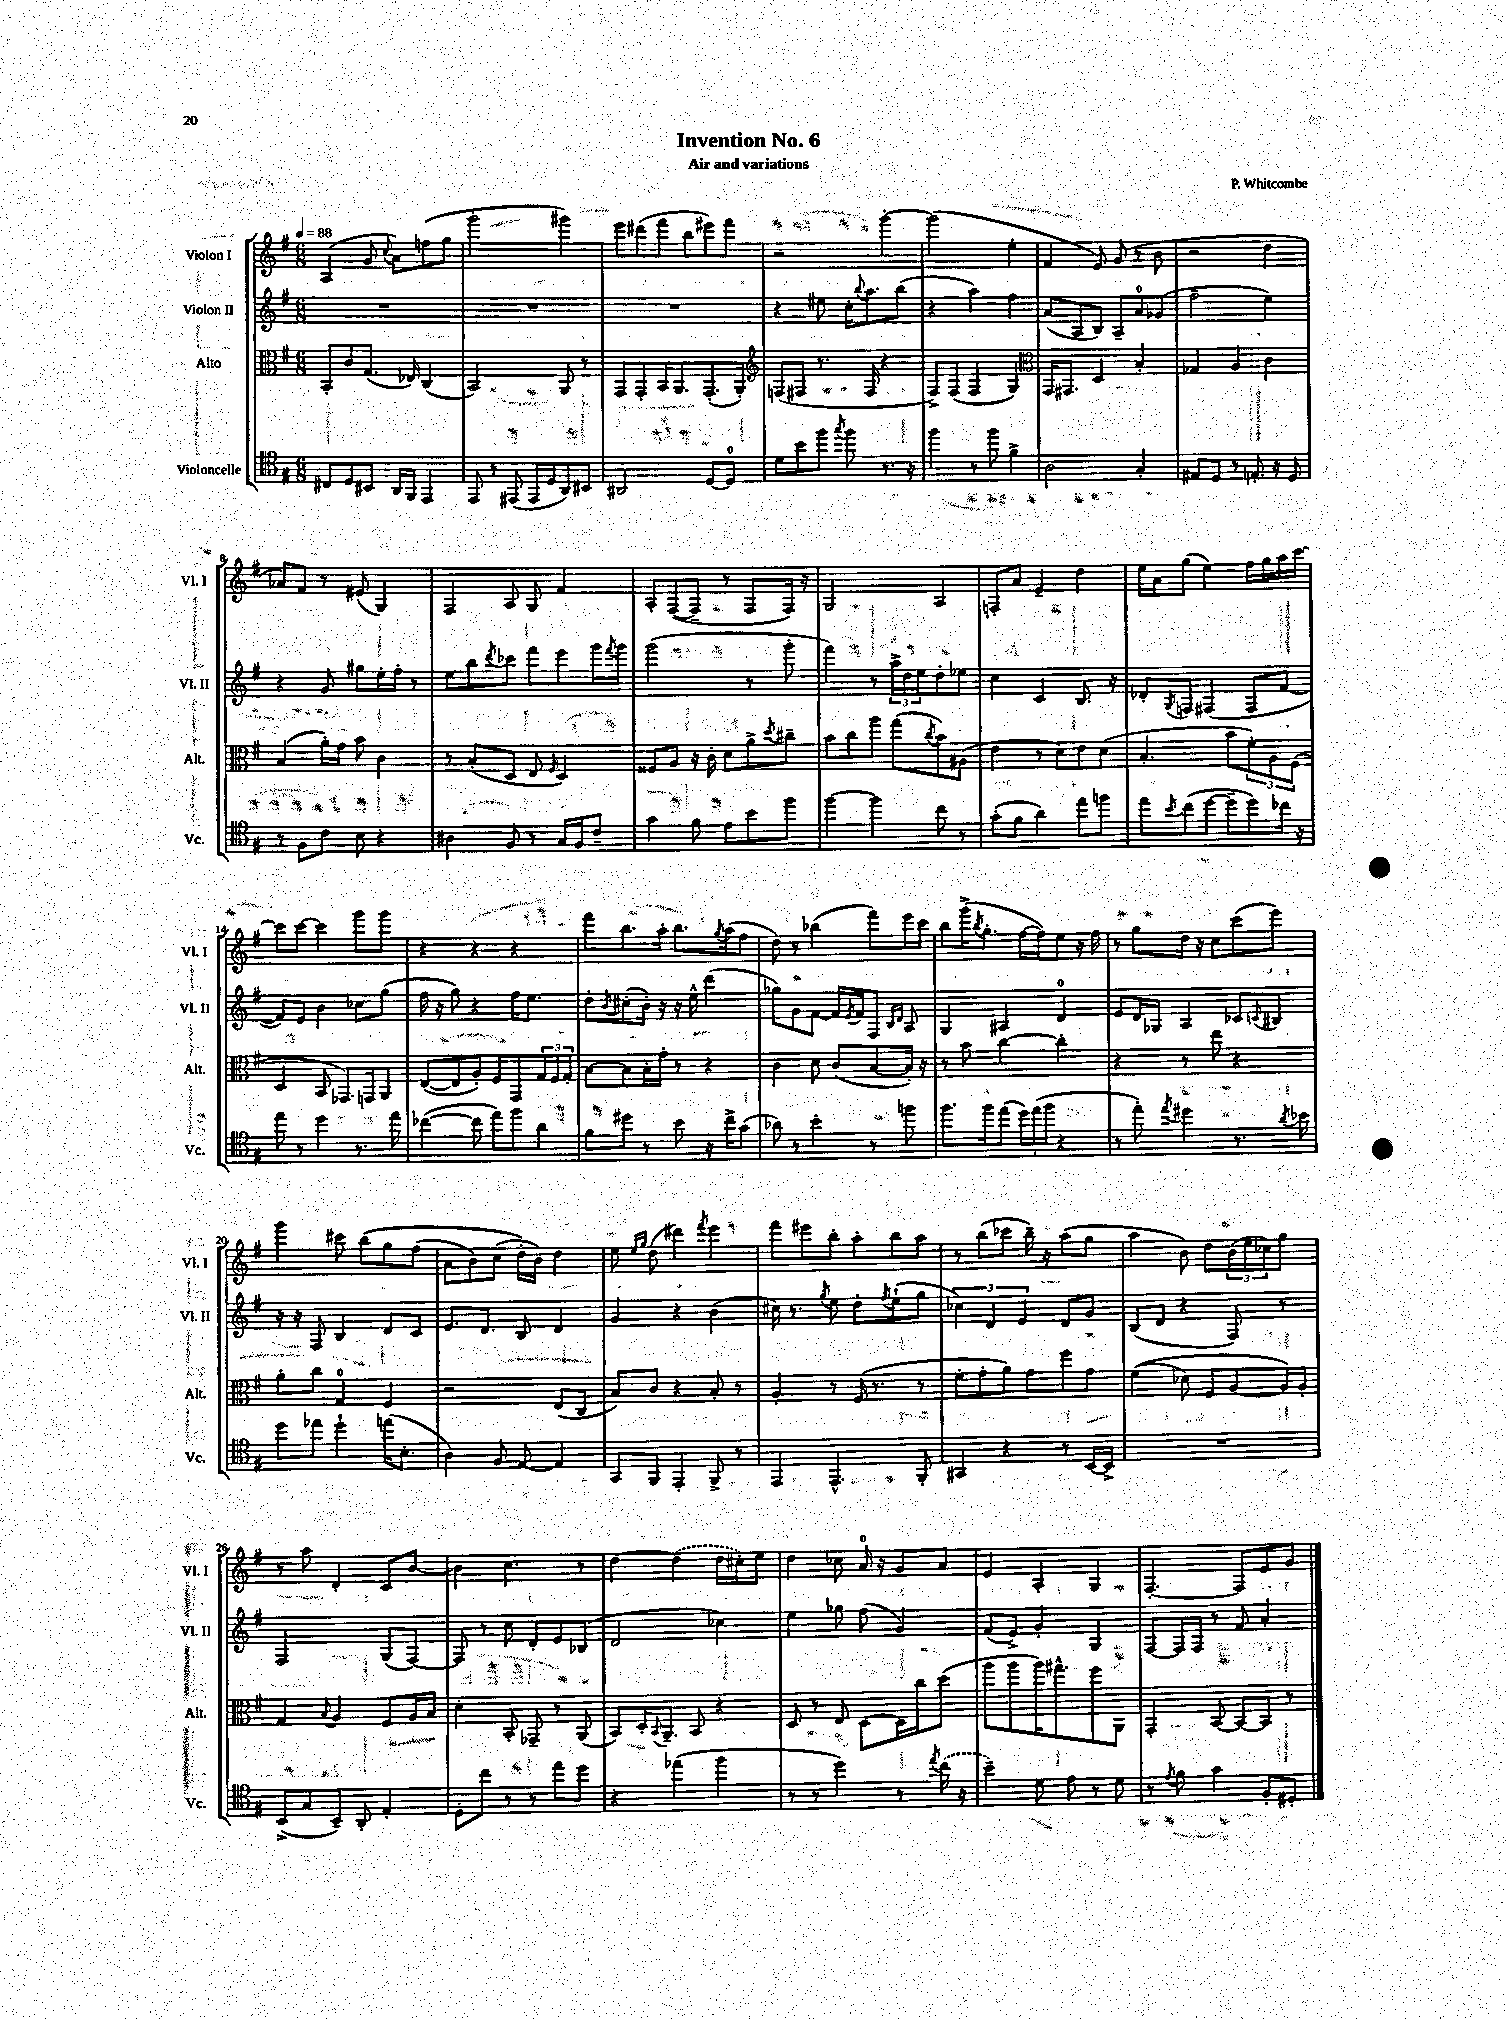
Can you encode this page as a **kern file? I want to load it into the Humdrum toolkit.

**kern	**kern	**kern	**kern
*staff4	*staff3	*staff2	*staff1
*clefC4	*clefC3	*clefG2	*clefG2
*k[f#]	*k[f#]	*k[f#]	*k[f#]
*M6/8	*M6/8	*M6/8	*M6/8
*MM88	*MM88	*MM88	*MM88
8C#	8BB'	2.r	(4A
8D	8c	.	.
8BB#	(8.G	.	8g
.	.	.	8qqcc
16AA	.	.	8a)
16FF#	16E-)	.	.
4EE	(4C	.	(8ff
.	.	.	8gg
=	=	=	=
8EE	2BB)	2.r	2ggg'
8r	.	.	.
(8EE#	.	.	.
16EE#	.	.	.
16D	.	.	.
8AA)	8AA	.	4ggg#)
8BB#	8r	.	.
=	=	=	=
2AA#	8GG	2.r	8eee
.	8GG'	.	(8ddd#
.	16BB	.	8fff#
.	8.AA	.	.
.	.	.	8bb
[8D	(8.GG'	.	8eee#)
8D]	.	.	8fff#
.	16AA')	.	.
=	=	=	=
*	*clefG2	*	*
8d	(8F	4r	2r
8b	8F#	.	.
8ff#	8.r	8ee#	.
8qgg	.	.	.
8ff#	.	16cc'	.
.	.	8qqbb	.
.	16F#	8.aa	.
8.r	4r	.	[4ggg'
.	.	(8bb	.
16r	.	.	.
=	=	=	=
4ff#	8F#^)	4r	(2ggg]
.	(8F#	.	.
8r	4F#	4aa)	.
8ff#	.	.	.
4f#^	4G)	4ff#	4ee'
=	=	=	=
*	*clefC3	*	*
2A	16GG	(8a	4f#
.	8.GG#	.	.
.	.	8A	.
.	4D	8B)	8e)
.	.	8A~	(8g
4G'	4B'	8a	8r
.	.	(8g-	8b
=	=	=	=
8E#	4G-	2ff#~	2r
8D	.	.	.
8r	4A	.	.
8.E'	.	.	.
.	4c	4ee)	4dd
16r	.	.	.
8D	.	.	.
=	=	=	=
8r	(4B	4r	8a-)
8F#	.	.	8f#
8c	16a')	8g	8r
.	16g	.	.
8B	8b	8gg#	(8e#
4r	4c	16ee'	4G)
.	.	16ff#'	.
.	.	8r	.
=	=	=	=
4A#	8r	8ee	4F#
.	(8B'	8bb	.
.	.	8qddd	.
8F#	8D	8ccc-	8A
8r	8E	8fff#	8G
.	16qqF#	.	.
16G	4D)	8eee	4f#
16F#	.	.	.
8c~	.	16ggg	.
.	.	8qfff#	.
.	.	16ggg	.
=	=	=	=
4g	8F##	(2ggg	8A'
.	8A	.	([8F#
8f#	16r	.	8F#~]
.	16c'	.	.
8e	8d	.	8r
8b	8a^	8r	8F#
.	8qdd	.	.
8ff#	8cc#~	8ggg'	16F#)
.	.	.	16r
=	=	=	=
[4ff#	8b	4fff#)	2G
.	8cc	.	.
4ff#]	8aa	8r	.
.	(8gg	24aa^	.
.	.	24dd	.
.	.	24ee	.
.	8qcc	.	.
8cc	8b)	8dd'	4A
8r	(8A#	8ee-	.
=	=	=	=
(8g'	4e	4cc	8F'
8f#	.	.	8a
4a)	8r	4c	4e~
.	8d)	.	.
8ee	8e	8.B	4dd
8ff	(8d	.	.
.	.	16r	.
=	=	=	=
8ee	4.B'	8d-'	16ee
.	.	.	16a
8qb	.	8qG	.
(8cc	.	8F	(8gg
[8dd	.	(4F#	4ee)
8dd~]	8b	.	.
8dd)	12f#')	8F#	16ff#
.	.	.	16gg
.	12A	.	.
16cc-	.	[8f#	16aa
.	(12F#	.	.
16r	.	.	[16ccc
=	=	=	=
8ee	4D	8f#])	8ccc]
8r	.	8e	[8ccc
4dd	8BB	4b	4ccc]
.	8.GG-)	.	.
8.r	.	8cc-	8ggg
.	16GG	.	.
.	8AA	(8gg	8ggg
16ee	.	.	.
=	=	=	=
([4cc-	([8E	16ff#	4r
.	.	16r	.
.	8E]	8gg)	.
8cc-]	8A')	4r	4r
8ee)	8F#	.	.
8ff#	8GG	16ff#	4r
.	.	8.ee	.
8a	24G	.	.
.	24F#	.	.
.	24G'	.	.
=	=	=	=
8f#	[8B	8dd'	8fff#
.	.	8qb	.
8dd#	8B]	(8cc#'	8.bb
8r	16B'	16b')	.
.	16g'	16r	16aa'
8b	8r	16r	8.bb
.	.	16ee^^	.
16r	4r	(4ddd	.
.	.	.	8qgg
16cc^	.	.	(16aa
(8g	.	.	8ff#
=	=	=	=
8a-)	4c	8gg-)	8dd)
8r	.	8g	8r
4b'	8d	[8f#	(4bb-
.	(8c	16f#]	.
.	.	8qe	.
.	.	16f#	.
8r	[8B	8F#	8fff#)
.	.	16qqB	.
.	.	16qqd	.
8ff	16B'])	8A	16eee
.	16r	.	16ccc
=	=	=	=
8.ff#	8r	4G	8bb
.	8b	.	(16ggg^
.	.	.	8qbb
16ff#	.	.	8.gg'
(8ee	[4cc	4A#	.
24dd)	.	.	[16ff#
(24ee	.	.	.
.	.	.	16ff#])
24ff#	.	.	.
4r	4cc']	4d	8ee
.	.	.	16r
.	.	.	16ff#
=	=	=	=
8r	4r	8e	8r
8ee')	.	16d	8gg
.	.	16G-	.
8qee	.	.	.
4dd#	8r	4A	16dd
.	.	.	16r
.	8ee	.	8cc
8.r	4r	8c-	(8ccc
.	.	8qqc	.
.	.	8B#	8eee)
8qa	.	.	.
16b-	.	.	.
=	=	=	=
8dd	8a'	16r	4ggg
.	.	16r	.
8ee-	8cc	8F#	.
4dd`	4G	4B	8ccc#
.	.	.	&(8bb
(16ee	4F#	8d	8gg
8.B'	.	.	.
.	.	8c	(8ff#
=	=	=	=
4A)	2r	8.e	8a
.	.	.	8b)
.	.	8.d	.
8F#	.	.	(8cc
[8E	.	8B	16dd'&)
.	.	.	16b)
4E]	(8E	4d	4dd
.	8C	.	.
=	=	=	=
8GG	8B)	4g	8ee
.	.	.	16qqee
.	.	.	16qqgg
8FF#	8c	.	(8dd
4EE'	4r	4r	4ddd#)
.	.	.	8qfff#
8FF#^	8B'	(4b	4eee
8r	8r	.	.
=	=	=	=
4EE	4A'	16cc#)	8fff#
.	.	8.r	.
.	.	.	8eee#
.	.	8qgg	.
4.EE^^	8r	8ee	8bb'
.	(16F#	8dd'	8aa'
.	8.r	.	.
.	.	8qff#	.
.	.	(8ee`	8bb
8FF#'	8r	8gg	8aa
=	=	=	=
4GG#	8f#'	6cc-)	8r
.	8g'	.	(8bb
.	.	6d	.
4r	8a)	.	8ccc-
.	.	6e	.
.	8g	.	16bb~)
.	.	.	16r
8r	8ff#	8d	(8aa
[16BB	8g	8g	8gg
16BB^]	.	.	.
=	=	=	=
2.r	&((4f#	(8B	4aa
.	.	8d	.
.	8d-)	4r	8b)
.	8F#	.	8dd
.	[8A	8F#)	(24b
.	.	.	24ee
.	.	.	24cc-)
.	16A]&)	8r	8gg
.	16A'	.	.
=	=	=	=
(8BB^	4G	2F#	8r
8G	.	.	8aa
.	8qqB	.	.
8BB~)	4A	.	4d'
8AA'	.	.	.
4E'	8F#	(8G	8c
.	16A	[8F#)	[8b
.	16B	.	.
=	=	=	=
8D'	4d'	8F#]	4b]
8cc	.	8r	.
8r	8BB'	8cc	4.cc
8r	8GG-~	8d'	.
8ee	8r	8e	.
8dd	(8AA	(8B-	8r
=	=	=	=
4r	8BB)	2d	[4dd
.	16D'	.	.
.	8qqBB	.	.
.	8.AA~	.	.
(4ee-	.	.	(4dd]
.	8BB	.	.
4ff#	4r	4cc-)	16dd
.	.	.	16cc#')
.	.	.	8ee
=	=	=	=
8r	8D	4ee	4dd
8r	8r	.	.
4dd)	8E	8gg-	8cc-
.	[8D	(8ff#	16a
.	.	.	16r
8r	16D]	4g)	8g
.	16cc	.	.
8qee	.	.	.
(16cc	(8dd	.	8a
16r	.	.	.
=	=	=	=
4b~)	8aa	(8f#	4e
.	8aa	8e^)	.
8d	16aa)	4g'	4A'
.	8.gg#^^	.	.
8e	.	.	.
8r	8ff#	4G	4G
8d	8AA	.	.
=	=	=	=
8r	4GG'	[8F#	[4.F#'
8qe	.	.	.
8f#	.	16F#]	.
.	.	16F#	.
4g	[8BB	8r	.
.	8BB_	8f#	8F#]
8F#'	8BB]	4a'	8e
8D#'	8r	.	8g
==	==	==	==
*-	*-	*-	*-
